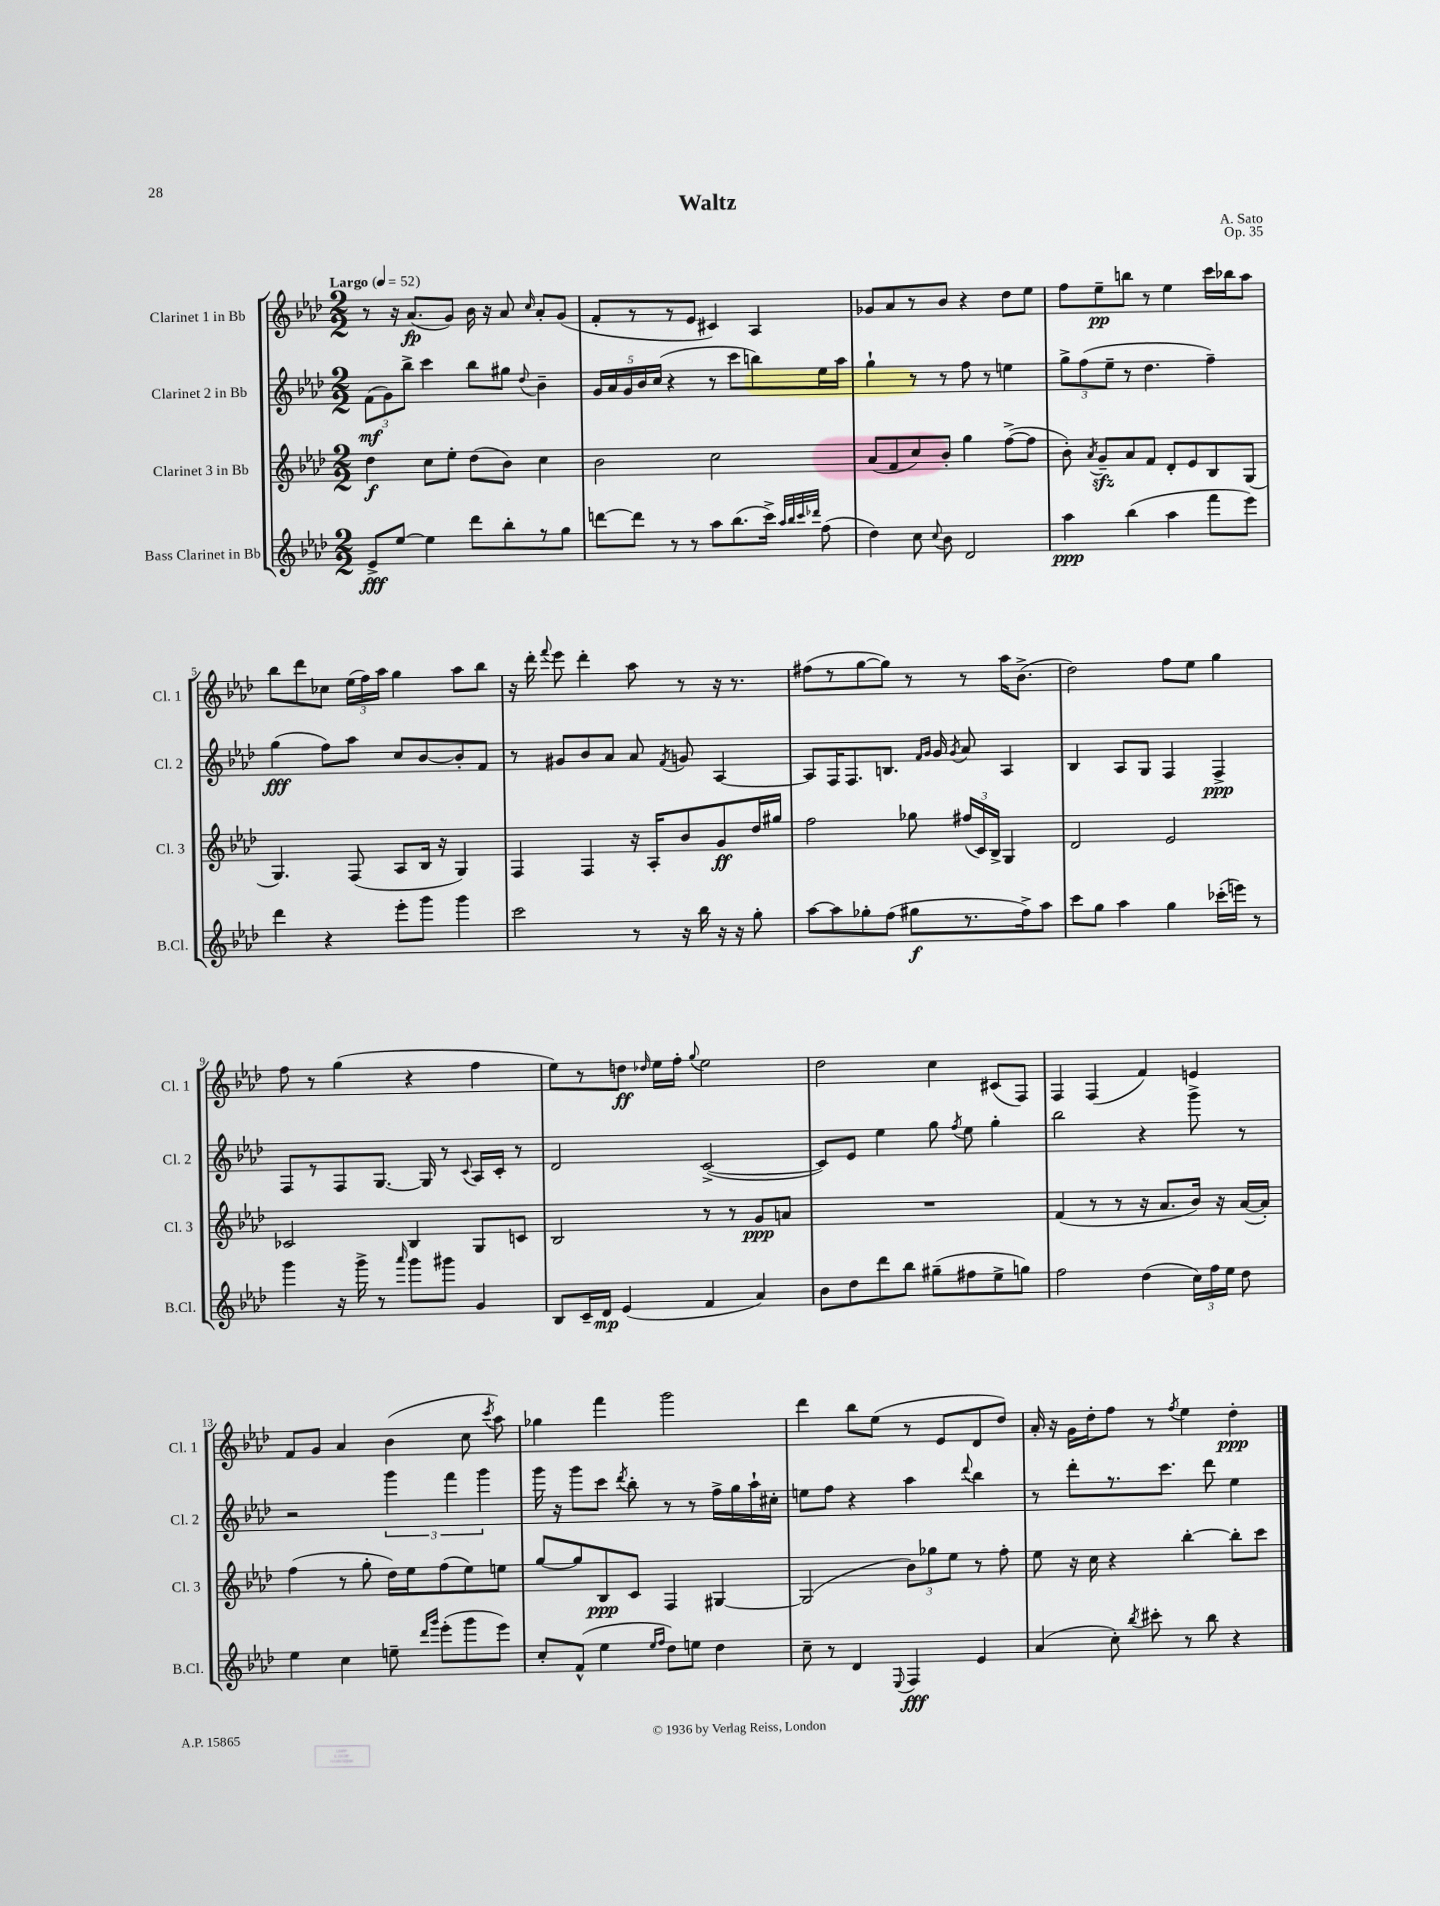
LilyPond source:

\header { title = "Waltz" composer = "A. Sato" opus = "Op. 35" }
<<
\new StaffGroup <<
\new Staff = "s0" \with { instrumentName = "Clarinet 1 in Bb" shortInstrumentName = "Cl. 1" } {
    \clef treble \key aes \major \numericTimeSignature \time 2/2 \tempo "Largo" 4 = 52
    \autoBeamOff r8 r16 aes'8.[\fp( g'8]) bes'16 r16 aes'8 \grace { c''16 } aes'8[-. g'8]( |
    f'8[-. r8 r8 ees'8] cis'4) aes4 |
    ges'8[ aes'8 r8 bes'8] r4 des''8[ ees''8] |
    f''8[ ees''8--\pp b''8] r8 ees''4 c'''16[ bes''16 aes''8] |
    bes''8[ des'''8 ces''8] \tuplet 3/2 { ees''16[( f''16) aes''16] } g''4 aes''8[ bes''8] |
    r16 des'''16-. \appoggiatura { f'''8 } ees'''8 des'''4-. aes''8 r8 r16 r8. |
    fis''8[( r8 g''8~ g''8]) r8 r8 aes''16[ bes'8.]->( |
    des''2) f''8[ ees''8] g''4 |
    f''8 r8 g''4( r4 f''4 |
    ees''8[) r8 d''8]\ff \grace { des''16 } ees''16[ f''16]-. \appoggiatura { g''8 } ees''2 |
    des''2 c''4 cis'8[( f8]) |
    f4 f4( f'4) e'4 |
    f'8[ g'8] aes'4 bes'4( c''8 \acciaccatura { c'''8 } aes''8) |
    ges''4 f'''4 g'''2 |
    des'''4 bes''8[ ees''8]( r8 ees'8[ des'8 des''8]) |
    aes'16-. r16 g'16[ des''16-. f''8] r8 \acciaccatura { f''8 } ees''4 des''4-.\ppp \bar "|." |
}
\new Staff = "s1" \with { instrumentName = "Clarinet 2 in Bb" shortInstrumentName = "Cl. 2" } {
    \clef treble \key aes \major \numericTimeSignature \time 2/2
    \autoBeamOff \tuplet 3/2 { f'8[\mf( g'8) bes''8]-> } c'''4 bes''8[ gis''8] \appoggiatura { des''8 } bes'4-- |
    \tuplet 5/4 { g'16[ aes'16 g'16 bes'16 c''16]( } r4 r8 c'''8[ b''8) ees''16 aes''16] |
    g''4-! r8 r8 f''8 r8 e''4 |
    \tuplet 3/2 { g''8[-> f''8( ees''8]-- } r8 des''4. f''4--) |
    g''4\fff( f''8[) aes''8] c''8[ bes'8~ bes'8-. f'8] |
    r8 gis'8[ bes'8 aes'8] aes'8 \acciaccatura { f'8 } g'8 aes4~ |
    aes8[ f16 f8. b8.] \grace { f'16[ g'16] } g'16 \acciaccatura { g'8 } aes'8 aes4 |
    bes4 aes8[ g8] f4 f4->\ppp |
    f8[ r8 f8 g8.]~ g16 r8 \appoggiatura { c'8 } aes16[ c'16]-. r8 |
    des'2 c'2~->( |
    c'8[) ees'8] ees''4 g''8 \acciaccatura { f''8 } ees''8 g''4-. |
    bes''2 r4 g'''8-> r8 |
    r2 \tuplet 3/2 { g'''4 f'''4 g'''4 } |
    g'''16 r16 g'''8[ c'''8] \acciaccatura { des'''8 } bes''8-. r8 r8 f''16[-> g''16 aes''16-! cis''16]-. |
    e''8[ f''8] r4 aes''4 \appoggiatura { des'''8 } bes''4 |
    r8 des'''8[-. r8. c'''8.] des'''8 ees''4 \bar "|." |
}
\new Staff = "s2" \with { instrumentName = "Clarinet 3 in Bb" shortInstrumentName = "Cl. 3" } {
    \clef treble \key aes \major \numericTimeSignature \time 2/2
    \autoBeamOff des''4\f c''8[ ees''8]-. des''8[( bes'8]) c''4 |
    bes'2 c''2 |
    aes'8[( f'8 c''8) bes'8]-. g''4 f''8[~->( f''8] |
    bes'8-.) \acciaccatura { aes'8 } g'8[--\sfz aes'8 f'8] des'8[-. ees'8 bes8 g8]( |
    g4.) f8( aes8[ bes16] r16 g4) |
    f4 f4 r16 aes16[-. bes'8 g'8\ff des''16 gis''16] |
    f''2 ges''8 \tuplet 3/2 { fis''16[( c'16) bes16]-> } g4 |
    des'2 ees'2 |
    ces'2 bes4 g8[ c'8] |
    bes2 r8 r8 g'8[\ppp a'8] |
    R1 |
    f'4( r8 r8 r16 aes'8.[ bes'16]) r16 aes'16[~( aes'16]-.) |
    f''4( r8 g''8-. des''16[) ees''16 f''8( ees''8) e''8] |
    g''8[~ g''8 bes8\ppp c'8] f4 gis4~ |
    gis2( \tuplet 3/2 { bes'8[) ges''8 ees''8] } r8 f''8-. |
    ees''8 r16 c''16 r4 bes''4~-. bes''8[-. c'''8] \bar "|." |
}
\new Staff = "s3" \with { instrumentName = "Bass Clarinet in Bb" shortInstrumentName = "B.Cl." } {
    \clef treble \key aes \major \numericTimeSignature \time 2/2
    \autoBeamOff ees'8[->\fff ees''8]~ ees''4 des'''8[ bes''8-. r8 g''8] |
    d'''8[~ d'''8] r8 r8 aes''8[ bes''8.( c'''16]->) \grace { aes''32[ bes''32 c'''32 des'''32] } f''8( |
    des''4) c''8 \appoggiatura { c''8 } bes'8 des'2 |
    aes''4\ppp bes''4( aes''4 f'''8[ ees'''8]) |
    des'''4 r4 ees'''8[-. g'''8] g'''4 |
    c'''2 r8 r16 bes''16 r16 r16 g''8-. |
    aes''8[~ aes''8 ges''8-. f''8]( gis''8[\f r8. f''16->) aes''8] |
    c'''8[ g''8] aes''4 g''4 ces'''16[-.( e'''16]) r8 |
    g'''4 r16 g'''16-> r8 \grace { aes'''16 } g'''8[ gis'''8] g'4 |
    bes8[ c'16-- des'16]\mp ees'4( f'4 aes'4) |
    bes'8[ des''8 des'''8 bes''8] gis''8[--( fis''8 ees''8-> g''8]) |
    f''2 des''4( \tuplet 3/2 { c''16[) f''16 ees''16] } des''8 |
    ees''4 c''4 e''8-- \grace { des'''16[ g'''16] } ees'''8[-.( g'''8 ees'''8]) |
    c''8[-. f'8]-^( ees''4 \grace { ees''16[ f''16] } des''8[) e''8] des''4 |
    c''8-- r8 des'4 \appoggiatura { ees8 } f4\fff ees'4 |
    aes'4( c''8-.) \acciaccatura { bes''8 } cis'''8-. r8 bes''8 r4 \bar "|." |
}
>>
>>
